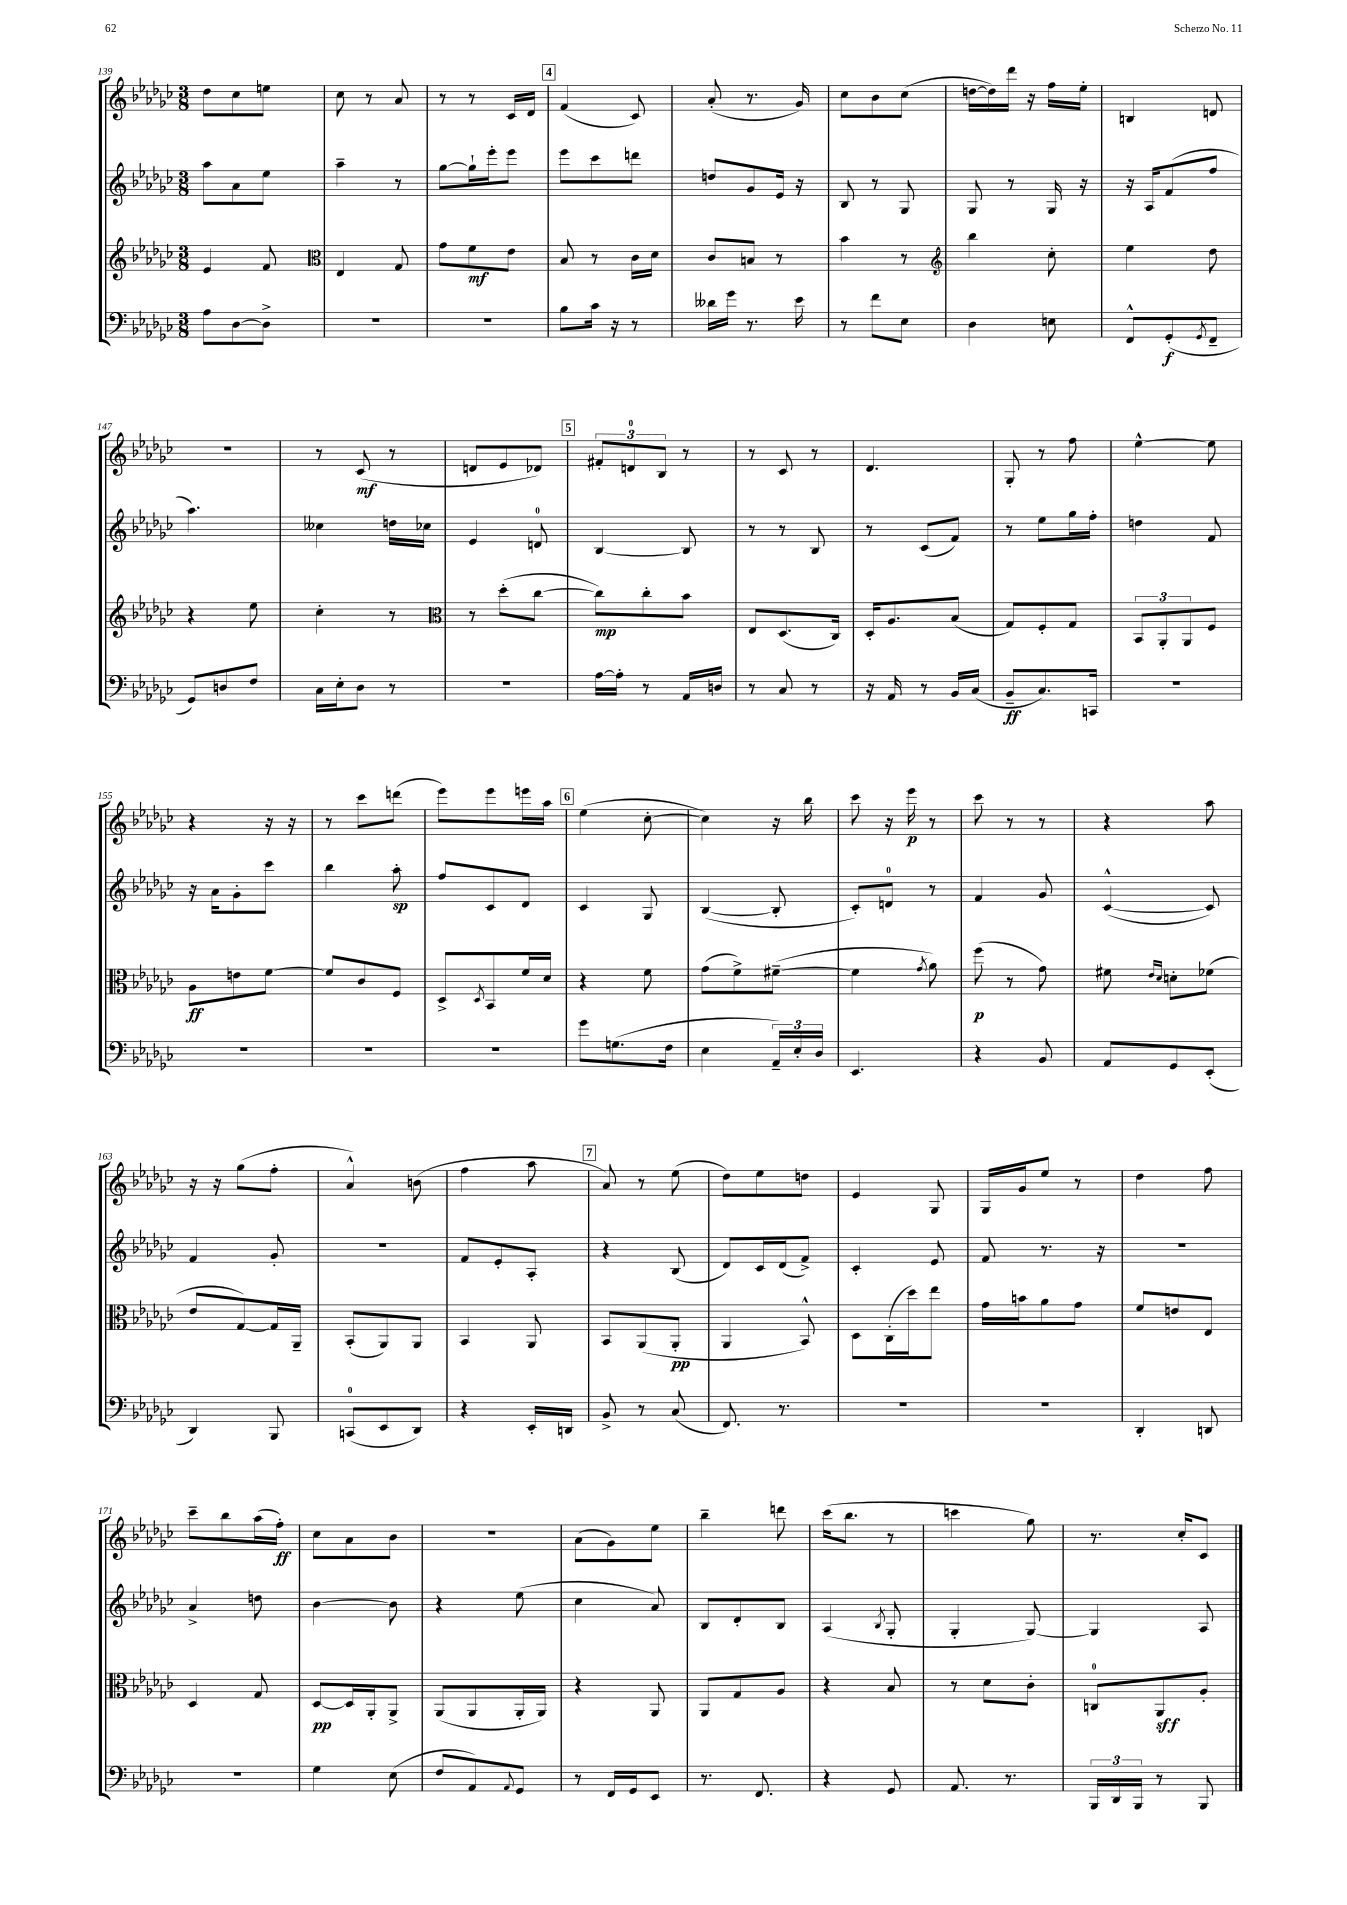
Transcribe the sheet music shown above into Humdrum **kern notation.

**kern	**kern	**kern	**kern
*staff4	*staff3	*staff2	*staff1
*clefF4	*clefG2	*clefG2	*clefG2
*k[b-e-a-d-g-c-]	*k[b-e-a-d-g-c-]	*k[b-e-a-d-g-c-]	*k[b-e-a-d-g-c-]
*M3/8	*M3/8	*M3/8	*M3/8
8A-	4e-	8aa-	8dd-
[8D-	.	8a-	8cc-
8D-^]	8f	8ee-	8ee
=	=	=	=
*	*clefC3	*	*
4.r	4E-	4aa-~	8cc-
.	.	.	8r
.	8G-	8r	8a-
=	=	=	=
4.r	8g-	[8gg-	8r
.	8f	16gg-`]	8r
.	.	16eee-'	.
.	8e-	8eee-	16c-
.	.	.	16d-
=	=	=	=
8B-	8B-	8eee-	(4f
16c-	8r	8ccc-	.
16r	.	.	.
8r	16c-	8ddd	8c-)
.	16d-	.	.
=	=	=	=
16d--	8c-	8dd	(8a-'
16g-	.	.	.
8.r	8B	8g-	8.r
.	8r	16e-	.
16e-	.	16r	16g-)
=	=	=	=
8r	4b-	8B-	8cc-
8f	.	8r	8b-
8E-	8r	8G-	(8cc-
=	=	=	=
*	*clefG2	*	*
4D-	4bb-	8G-	[16dd
.	.	.	16dd])
.	.	8r	16ddd-
.	.	.	16r
8E	8cc-'	16G-	16ff
.	.	16r	16ee-'
=	=	=	=
8FF^^	4ee-	16r	4B
.	.	16A-	.
(8GG-'	.	(8f	.
8qGG-	.	.	.
8FF~	8dd-	8ff	8d
=	=	=	=
8GG-)	4r	4.aa-)	4.r
8D	.	.	.
8F	8ee-	.	.
=	=	=	=
16C-	4cc-'	4cc--	8r
16E-'	.	.	.
8D-	.	.	(8c-
8r	8r	16dd	8r
.	.	16cc-	.
=	=	=	=
*	*clefC3	*	*
4.r	8r	4e-	8d
.	(8dd-'	.	8e-
.	[8cc-	8d	8d-)
=	=	=	=
[16A-	8cc-])	[4B-	12f#'
16A-']	.	.	.
.	.	.	12d
8r	8cc-'	.	.
.	.	.	12B-
16AA-	8b-	8B-]	8r
16D	.	.	.
=	=	=	=
8r	8E-	8r	8r
8C-	(8.D-	8r	8c-
8r	.	8B-	8r
.	16C-)	.	.
=	=	=	=
16r	16D-'	8r	4.d-
16AA-	8.A-	.	.
8r	.	(8c-	.
16BB-	(8B-	8f)	.
(16C-	.	.	.
=	=	=	=
8BB-~	8G-)	8r	8G-'
8.C-)	8F'	8ee-	8r
.	8G-	16gg-	8ff
16CC	.	16ff'	.
=	=	=	=
4.r	12BB-	4dd	[4ee-^^
.	12AA-'	.	.
.	12AA-	.	.
.	8F	8f	8ee-]
=	=	=	=
4.r	8A-	16r	4r
.	.	16a-	.
.	8e	8g-'	.
.	[8f	8ccc-	16r
.	.	.	16r
=	=	=	=
4.r	8f]	4bb-	8r
.	8c-	.	8ccc-
.	8F	8aa-'	(8ddd
=	=	=	=
4.r	8D-^	8ff	8eee-)
.	8qD-	.	.
.	8BB-	8c-	8eee-
.	16f	8d-	16eee
.	16d-	.	16aa-
=	=	=	=
8g-	4r	4c-	(4ee-
(8.G	.	.	.
.	8f	8G-	[8cc-'
16F	.	.	.
=	=	=	=
4E-	(8g-	([4B-	4cc-])
.	8f^)	.	.
24AA-~)	([8f#~	8B-']	16r
24E-'	.	.	.
.	.	.	16bb-
24D-	.	.	.
=	=	=	=
4.EE-	4f#]	8c-')	8ccc-
.	.	8d	16r
.	.	.	16eee-
.	8qg-	.	.
.	8a-)	8r	8r
=	=	=	=
4r	(8ff	4f	8ccc-
.	8r	.	8r
8BB-	8g-)	8g-	8r
=	=	=	=
8AA-	8f#	([4c-^^	4r
.	16qqe-	.	.
.	16qqd-	.	.
8GG-	8d'	.	.
(8EE-'	(8f-	8c-])	8aa-
=	=	=	=
4DD-)	8e-	4f	16r
.	.	.	16r
.	[8G-)	.	(8gg-
8BBB-	16G-]	8g-'	8ff'
.	16AA-~	.	.
=	=	=	=
(8CC	(8BB-'	4.r	4a-^^)
8EE-	8AA-)	.	.
8DD-)	8AA-	.	(8b
=	=	=	=
4r	4BB-	8f	4ff
.	.	8e-'	.
16EE-'	8AA-	8A-'	8aa-
16DD	.	.	.
=	=	=	=
8BB-^	8BB-	4r	8a-)
8r	(8AA-	.	8r
(8C-	8AA-'	(8B-	(8ee-
=	=	=	=
8.FF)	4AA-	8d-)	8dd-)
.	.	16c-	8ee-
8.r	.	(16d-	.
.	8BB-^^)	8f^)	8dd
=	=	=	=
4.r	8D-	4c-'	4e-
.	(16C-'	.	.
.	16dd-)	.	.
.	8ee-	8e-	8G-
=	=	=	=
4.r	16g-	8f	16G-
.	16b	.	16g-
.	8a-	8.r	8ee-
.	8g-	.	8r
.	.	16r	.
=	=	=	=
4DD-'	8f	4.r	4dd-
.	8e	.	.
8DD	8E-	.	8ff
=	=	=	=
4.r	4D-	4a-^	8ccc-~
.	.	.	8bb-
.	8G-	8dd	(16aa-
.	.	.	16ff')
=	=	=	=
4G-	[8D-	[4b-	8cc-
.	16D-]	.	8a-
.	16AA-'	.	.
(8E-	8AA-^	8b-]	8b-
=	=	=	=
8F	(8AA-	4r	4.r
8AA-)	8AA-	.	.
8qqAA-	.	.	.
8GG-	16AA-'	(8ee-	.
.	16AA-)	.	.
=	=	=	=
8r	4r	4cc-	(8a-
16FF	.	.	8g-)
16GG-	.	.	.
8EE-	8AA-	8a-)	8ee-
=	=	=	=
8.r	8AA-	8B-	4bb-~
.	8G-	8d-'	.
8.FF	.	.	.
.	8A-	8B-	8ddd
=	=	=	=
4r	4r	(4A-	(16ccc-
.	.	.	8.bb-
.	.	8qB-	.
8GG-	8B-	8G-'	8r
=	=	=	=
8.AA-	8r	4G-'	4ccc
.	8d-	.	.
8.r	.	.	.
.	8c-'	[8G-)	8gg-)
=	=	=	=
24BBB-	8C	4G-]	8.r
24DD-	.	.	.
24BBB-	.	.	.
8r	8AA-	.	.
.	.	.	16cc-'
8BBB-	8A-'	8A-	8c-
==	==	==	==
*-	*-	*-	*-
